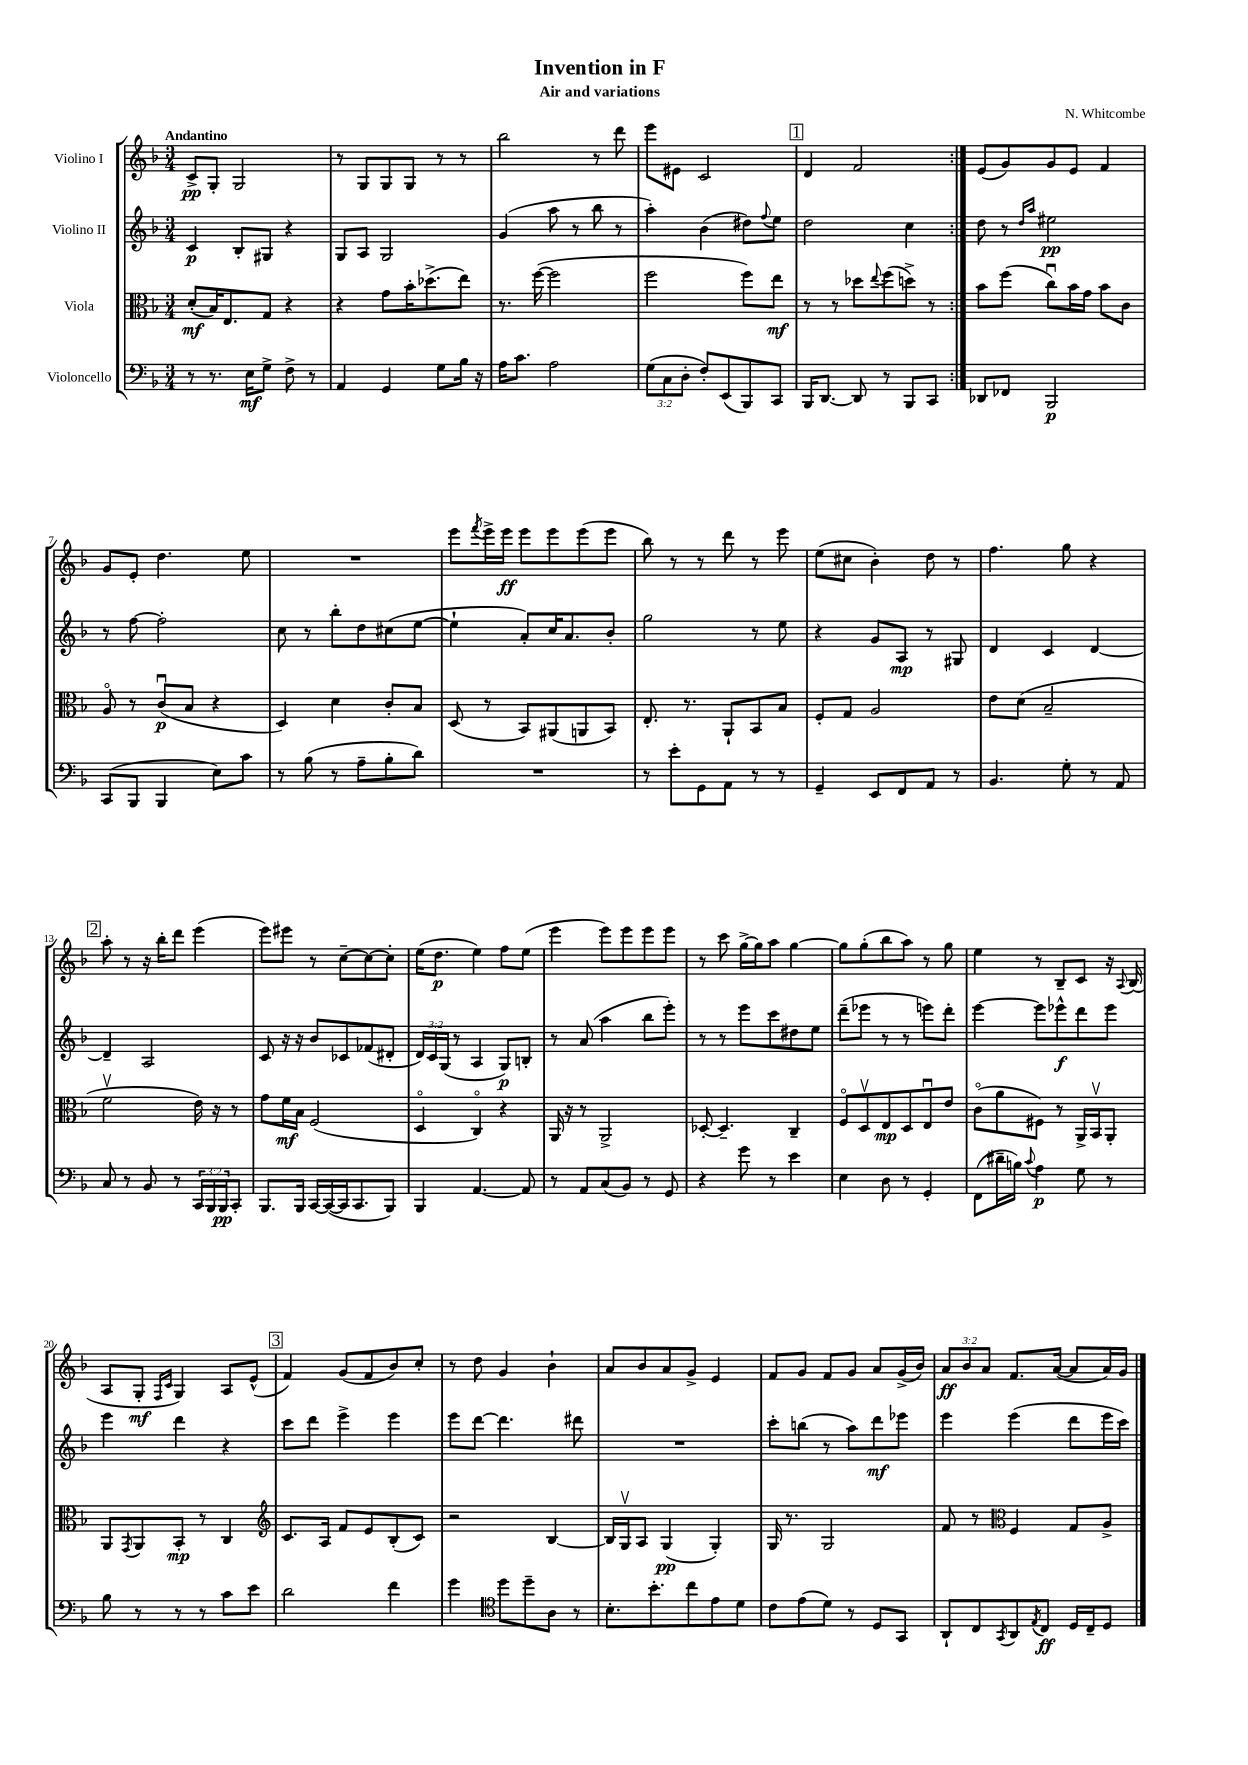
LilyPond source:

\header { title = "Invention in F" composer = "N. Whitcombe" subtitle = "Air and variations" }
<<
\new StaffGroup <<
\new Staff = "s0" \with { instrumentName = "Violino I" } {
    \clef treble \key f \major \numericTimeSignature \time 3/4 \override Staff.TupletNumber.text = #tuplet-number::calc-fraction-text \tempo "Andantino"
    \repeat volta 2 { c'8->\pp g8-. g2 |
    r8 g8 g8 g8 r8 r8 |
    bes''2 r8 d'''8 |
    e'''8 eis'8 c'2 |
    \mark \markup { \box "1" } d'4 f'2 | }
    e'8( g'8) g'8 e'8 f'4 |
    g'8 e'8-. d''4. e''8 |
    R2. |
    e'''8 \acciaccatura { f'''8 } e'''16-> e'''16\ff e'''8 e'''8 e'''8( e'''8 |
    bes''8) r8 r8 d'''8 r8 e'''8 |
    e''8( cis''8 bes'4-.) d''8 r8 |
    f''4. g''8 r4 |
    \mark \markup { \box "2" } a''8-. r8 r16 bes''16-. d'''8 e'''4( |
    e'''8) eis'''8 r8 c''8~-- c''8~ c''8-. |
    e''16( d''8.\p e''4) f''8 e''8( |
    e'''4 e'''8) e'''8 e'''8 e'''8 |
    r8 c'''8 g''16~-> g''16 a''8 g''4~ |
    g''8 g''8-.( bes''8 a''8) r8 g''8 |
    e''4 r8 bes8-- c'8 r16 \appoggiatura { a8 } bes16( |
    a8 g8-.\mf \grace { f16 c'16 } g4) a8 e'8-^( |
    \mark \markup { \box "3" } f'4) g'8( f'8 bes'8) c''8-. |
    r8 d''8 g'4 bes'4-! |
    a'8 bes'8 a'8 g'8-> e'4 |
    f'8 g'8 f'8 g'8 a'8 g'16->( bes'16) |
    \tuplet 3/2 { a'8\ff bes'8 a'8 } f'8. a'16~( a'8 a'16) g'16 \bar "|." |
}
\new Staff = "s1" \with { instrumentName = "Violino II" } {
    \clef treble \key f \major \numericTimeSignature \time 3/4 \override Staff.TupletNumber.text = #tuplet-number::calc-fraction-text
    \repeat volta 2 { c'4\p bes8-. gis8 r4 |
    g8 a8 g2 |
    g'4( a''8 r8 bes''8 r8 |
    a''4-.) bes'4( dis''8) \appoggiatura { f''8 } e''8 |
    \mark \markup { \box "1" } d''2 c''4 | }
    d''8 r8 \grace { d''16 a''16 } eis''2\pp |
    r8 f''8~ f''2-. |
    c''8 r8 bes''8-. d''8 cis''8( e''8~ |
    e''4-! a'8-.) c''16 a'8. bes'8-. |
    g''2 r8 e''8 |
    r4 g'8 a8\mp r8 gis8 |
    d'4 c'4 d'4~ |
    \mark \markup { \box "2" } d'4-- a2 |
    c'8 r16 r16 bes'8 ces'8 fes'8( dis'8-. |
    \tuplet 3/2 { d'16) c'16 g16( } r8 a4 g8\p) b8-. |
    r8 a'8( a''4 bes''8 e'''8-.) |
    r8 r8 e'''8 c'''8 dis''8 e''8 |
    d'''8--( ees'''8 r8 r8 e'''8) d'''8-. |
    e'''4~ e'''8 ees'''8-^\f d'''8 ees'''8 |
    e'''4 d'''4 r4 |
    \mark \markup { \box "3" } c'''8 d'''8 e'''4-> e'''4 |
    e'''8 d'''8~ d'''4. dis'''8 |
    R2. |
    c'''8-. b''8( r8 a''8) d'''8\mf ees'''8 |
    e'''4 e'''4( d'''8 e'''16 c'''16) \bar "|." |
}
\new Staff = "s2" \with { instrumentName = "Viola" } {
    \clef alto \key f \major \numericTimeSignature \time 3/4
    \repeat volta 2 { d'8-.\mf( bes16) e8. g8 r4 |
    r4 g'8 bes'16-. des''8.->( e''8) |
    r8. f''16~( f''2 |
    f''2 f''8) e''8\mf |
    \mark \markup { \box "1" } r8 r8 des''8 \appoggiatura { e''8 } f''8( d''8->) r8 | }
    bes'8 f''8( c''8\downbow) bes'16 g'16 bes'8 c'8 |
    a8\flageolet r8 c'8\downbow\p( bes8 r4 |
    d4) d'4 c'8-. bes8 |
    d8( r8 bes,8) ais,8( a,8 bes,8) |
    e8.-. r8. a,8-! bes,8 bes8 |
    f8-. g8 a2 |
    e'8 d'8( bes2-- |
    \mark \markup { \box "2" } f'2\upbow e'16) r16 r8 |
    g'8 f'16\mf bes16 f2( |
    d4\flageolet c4\flageolet) r4 |
    a,16 r16 r8 a,2-> |
    des8~-. des4.-- c4-- |
    f8\flageolet d8\upbow e8\mp d8 e8\downbow e'8 |
    c'8\flageolet( a'8 fis8) r8 a,16-> bes,16\upbow a,8-. |
    a,8 \acciaccatura { g,8 } a,8 bes,8-.\mp r8 c4 |
    \mark \markup { \box "3" } \clef treble c'8. a16 f'8 e'8 bes8-.( c'8) |
    r2 bes4~ |
    bes16 g16\upbow a8 g4\pp( g4-.) |
    g16 r8. g2 |
    f'8 r8 \clef alto f4 g8 a8-> \bar "|." |
}
\new Staff = "s3" \with { instrumentName = "Violoncello" } {
    \clef bass \key f \major \numericTimeSignature \time 3/4 \override Staff.TupletNumber.text = #tuplet-number::calc-fraction-text
    \repeat volta 2 { r8 r8. e16\mf g8-> f8-> r8 |
    a,4 g,4 g8 bes16 r16 |
    a16 c'8. a2 |
    \tuplet 3/2 { g8( c8 d8-. } f8-.) e,8( bes,,8) c,8 |
    \mark \markup { \box "1" } bes,,16 d,8.~ d,8 r8 bes,,8 c,8 | }
    des,8 fes,8 bes,,2\p |
    c,8( bes,,8 bes,,4 e8) c'8 |
    r8 bes8( r8 a8-- bes8-. d'8) |
    R2. |
    r8 e'8-. g,8 a,8 r8 r8 |
    g,4-- e,8 f,8 a,8 r8 |
    bes,4. g8-. r8 a,8 |
    \mark \markup { \box "2" } c8 r8 bes,8 r8 \tuplet 3/2 { c,16 bes,,16 bes,,16\pp } c,8-. |
    bes,,8. bes,,16 c,16~ c,16~( c,16 c,8. bes,,8) |
    bes,,4 a,4.~ a,8 |
    r8 a,8 c8( bes,8) r8 g,8 |
    r4 g'8 r8 e'4 |
    e4 d8 r8 g,4-. |
    f,8( dis'16-- b16) \appoggiatura { c'8 } a4\p g8 r8 |
    bes8 r8 r8 r8 c'8 e'8 |
    \mark \markup { \box "3" } d'2 f'4 |
    g'4 \clef tenor d''8 d''8-- a8 r8 |
    bes8.-. bes'8.-. c''8 e'8 d'8 |
    c'8 e'8( d'8) r8 d8 g,8 |
    a,8-! c8 \acciaccatura { g,8 } a,8 \acciaccatura { e8 } c8\ff d16 c16-- d8 \bar "|." |
}
>>
>>
